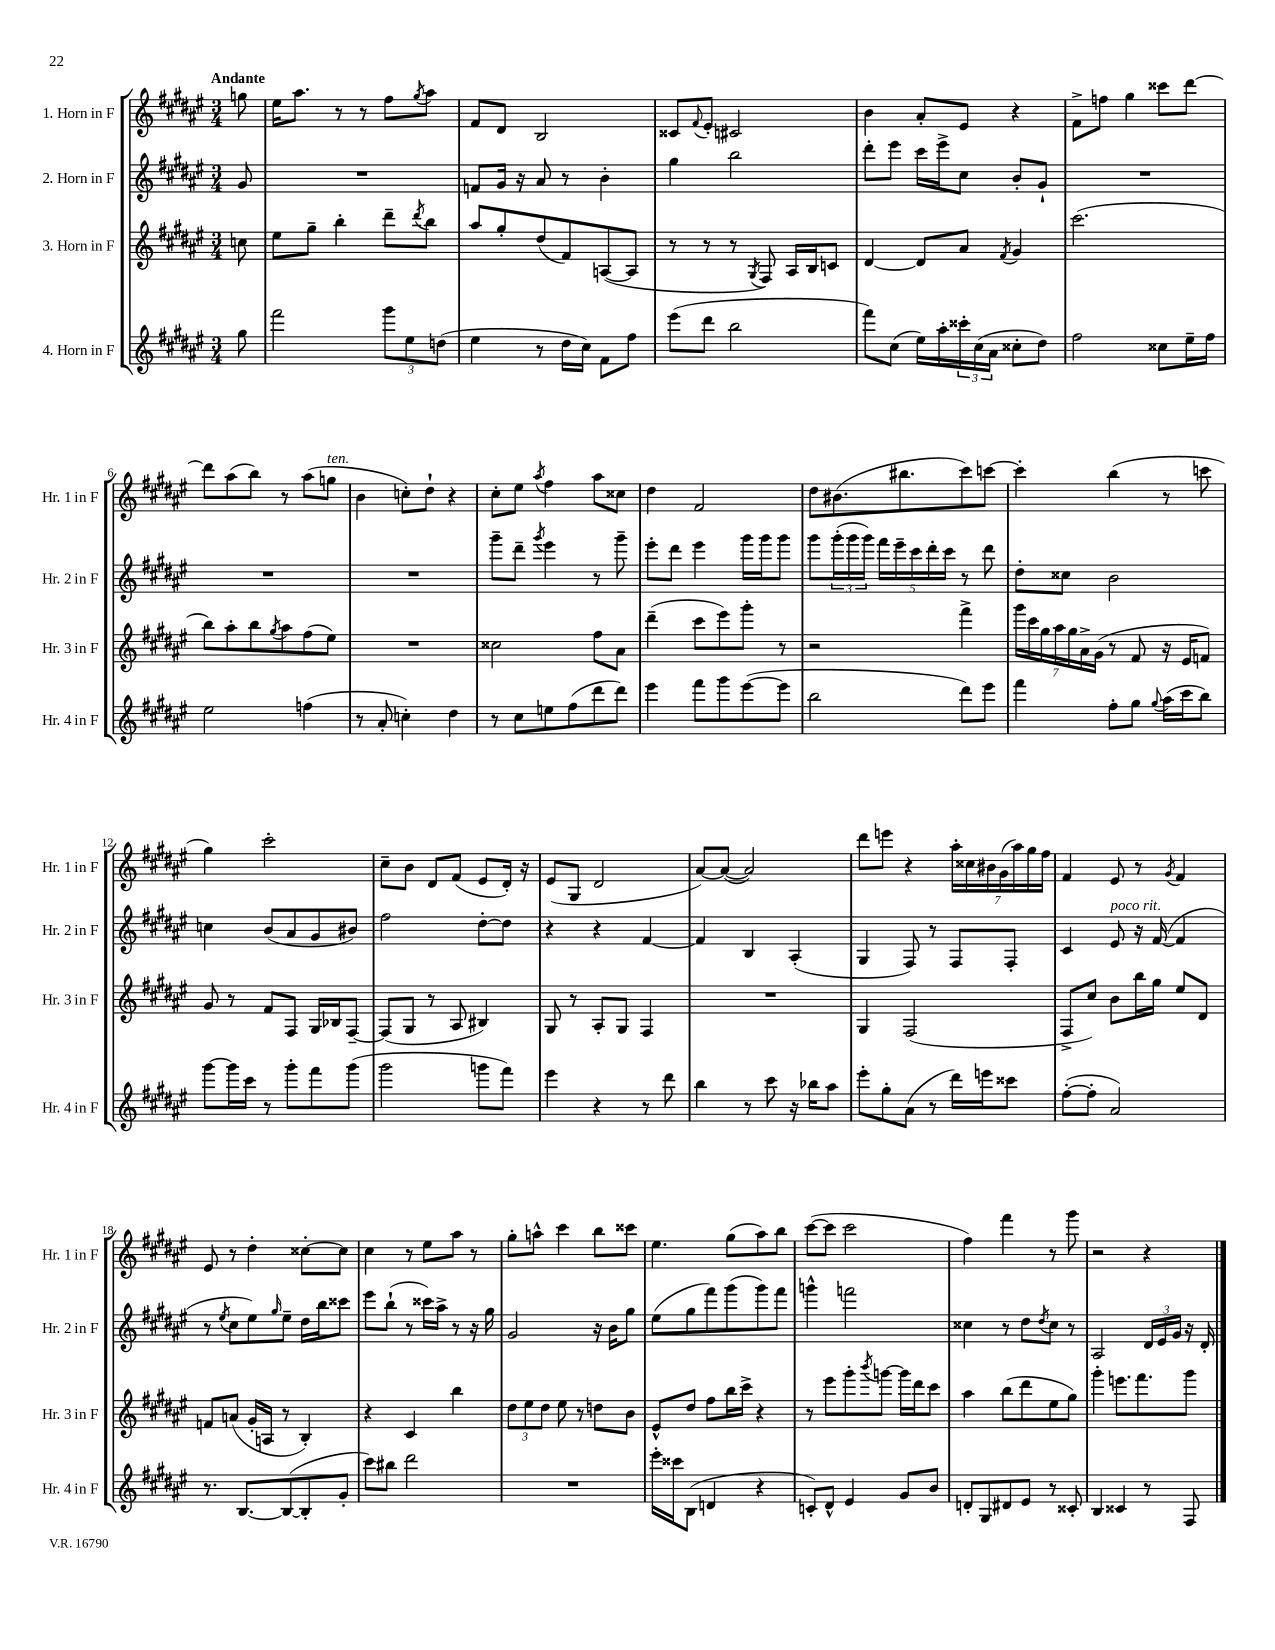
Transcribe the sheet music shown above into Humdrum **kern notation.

**kern	**kern	**kern	**kern
*staff4	*staff3	*staff2	*staff1
*clefG2	*clefG2	*clefG2	*clefG2
*k[f#c#g#d#a#e#]	*k[f#c#g#d#a#e#]	*k[f#c#g#d#a#e#]	*k[f#c#g#d#a#e#]
*M3/4	*M3/4	*M3/4	*M3/4
8gg#	8cc	8g#	8gg
=	=	=	=
2fff#	8ee#	2.r	16ee#
.	.	.	8.aa#
.	8gg#~	.	.
.	4bb'	.	8r
.	.	.	8r
12ggg#	8ddd#~	.	8ff#
12ee#	.	.	.
.	8qddd#	.	8qgg#
.	8bb	.	8aa#
(12dd	.	.	.
=	=	=	=
4ee#	8aa#	8f	8f#
.	8gg#'	16g#	8d#
.	.	16r	.
8r	(8dd#	8a#	2B
16dd#	8f#)	8r	.
16cc#)	.	.	.
8f#	([8A	4b'	.
8ff#	8A]	.	.
=	=	=	=
(8eee#	8r	4gg#	8c##
.	.	.	8qqf#
8ddd#	8r	.	8e#'
2bb	8r	2bb	2c#
.	8qG#	.	.
.	8F#)	.	.
.	16A#	.	.
.	16B	.	.
.	8c	.	.
=	=	=	=
8fff#)	[4d#	8ddd#'	4b
(8cc#	.	8eee#	.
16ee#)	8d#]	16ccc#	8a#'
16aa#'	.	16eee#^	.
24ccc##'	8a#	8cc#	8e#
(24cc#	.	.	.
24a#	.	.	.
.	8qf#	.	.
8cc##'	4g#	8b'	4r
8dd#)	.	8g#`	.
=	=	=	=
2ff#	(2.ccc#	2.r	8f#^
.	.	.	8ff
.	.	.	4gg#
8cc##	.	.	8ccc##
16ee#~	.	.	[8ddd#
16ff#	.	.	.
=	=	=	=
2ee#	8bb)	2.r	8ddd#]
.	8aa#'	.	(8aa#
.	8bb	.	8bb)
.	8qgg#	.	.
.	8aa#	.	8r
(4ff	(8ff#	.	(8aa#
.	8ee#)	.	8gg
=	=	=	=
8r	2.r	2.r	4b
8a#'	.	.	.
4cc')	.	.	8cc')
.	.	.	8dd#`
4dd#	.	.	4r
=	=	=	=
8r	2cc##	8ggg#~	8cc#'
8cc#	.	8ddd#~	8ee#
.	.	8qggg#	8qaa#
8ee	.	4eee#	4ff#
(8ff#	.	.	.
8ddd#	8ff#	8r	8aa#
8ddd#)	8a#	8ggg#~	8cc##
=	=	=	=
4eee#	(4ddd#~	8eee#'	4dd#
.	.	8ddd#	.
8fff#	8ccc#	4eee#	2f#
8ggg#	8eee#)	.	.
([8eee#	8ggg#'	16ggg#	.
.	.	16ggg#	.
8eee#]	8r	8ggg#	.
=	=	=	=
2bb	2r	8ggg#	8dd#
.	.	(24ggg#'	(8.b#
.	.	24ggg#	.
.	.	24ggg#)	.
.	.	20fff#	.
.	.	20eee#~	.
.	.	.	8.bb#
.	.	20ccc#	.
.	.	20ddd#'	.
.	.	20ccc#	.
8ddd#)	4fff#^	8r	8ccc#)
8eee#	.	8ddd#	[8ccc
=	=	=	=
4fff#	28ggg#	8dd#'	4ccc']
.	28ccc#	.	.
.	28gg#	.	.
.	28aa#	.	.
.	.	8cc##	.
.	28gg#	.	.
.	28a#^	.	.
.	(28g#	.	.
8ff#'	8r	2b	(4bb
8gg#	8f#	.	.
8qqgg#	.	.	.
(16aa#	16r	.	8r
16ccc#	16e#	.	.
8bb)	8f)	.	8ccc
=	=	=	=
[8ggg#	8g#	4cc	4gg#)
16ggg#]	8r	.	.
16ccc#	.	.	.
8r	8f#	(8b	2ccc#'
8ggg#'	8F#	8a#	.
8fff#	16G#	8g#	.
.	16B-	.	.
(8ggg#	[8F#~	8b#)	.
=	=	=	=
2ggg#	(8F#]	2ff#	8cc#~
.	8G#	.	8b
.	8r	.	8d#
.	8A#	.	(8f#
8ggg	4B#)	[8dd#'	8e#
8fff#)	.	8dd#]	16d#')
.	.	.	16r
=	=	=	=
4eee#	8G#	4r	(8e#
.	8r	.	8G#
4r	8A#'	4r	2d#
.	8G#	.	.
8r	4F#	[4f#	.
8ddd#	.	.	.
=	=	=	=
4bb	2.r	4f#]	[8a#)
.	.	.	(8a#_
8r	.	4B	2a#])
8ccc#	.	.	.
16r	.	(4A#'	.
16bb-	.	.	.
8aa#	.	.	.
=	=	=	=
8eee#'	4G#	4G#	8ddd#
8gg#'	.	.	8eee
(8a#	(2F#	8F#)	4r
8r	.	8r	.
16ddd#)	.	8F#	28aa#'
.	.	.	28cc##
16eee	.	.	.
.	.	.	28b#
.	.	.	(28g#
8ccc##	.	8F#'	.
.	.	.	28aa#)
.	.	.	28gg#
.	.	.	28ff#
=	=	=	=
([8ff#'	8F#^	4c#	4f#
8ff#']	8cc#)	.	.
2a#)	8b	8e#	8e#
.	16bb	16r	8r
.	16gg#	([16f#	.
.	.	.	8qg#
.	8ee#	4f#]	4f#
.	8d#	.	.
=	=	=	=
8.r	8f	8r	8e#
.	.	8qee#	.
.	(8a	8cc#	8r
[8.B	.	.	.
.	16g#'	8ee#)	4dd#'
.	16A	.	.
.	.	16qqgg#	.
(8B_	8r	8ee#~	.
8B']	4B')	16dd#	[8cc##'
.	.	16bb	.
8g#'	.	8ccc##	8cc##]
=	=	=	=
8ccc#)	4r	8eee#	4cc#
8bb#	.	(8bb`	.
2ddd#	4c#	8r	8r
.	.	16ccc##)	8ee#
.	.	16aa#^	.
.	4bb	8r	8aa#
.	.	16r	8r
.	.	16gg#	.
=	=	=	=
2.r	12dd#	2g#	8gg#'
.	12ee#	.	.
.	.	.	8aa^^
.	12dd#	.	.
.	8ee#	.	4ccc#
.	8r	.	.
.	8dd	16r	8bb
.	.	16b	.
.	8b	8gg#	8ccc##
=	=	=	=
16eee#'	8e#^^	(8ee#	4.ee#
16ccc##	.	.	.
(8B	8dd#	8gg#	.
4d	8ff#	8fff#)	.
.	16bb	(8ggg#	(8gg#
.	16ccc#^	.	.
4r	4r	8ggg#)	8aa#)
.	.	8fff#	8bb
=	=	=	=
8c')	8r	4ggg^^	([8ccc#
8d#^^	8eee#	.	8ccc#]
4e#	8ggg#'	2fff	2ccc#
.	8qbbb	.	.
.	[8ggg	.	.
8g#	16ggg]	.	.
.	16ddd#	.	.
8b	8ccc#	.	.
=	=	=	=
8d'	4aa#	4cc##	4ff#)
8G#	.	.	.
8d#	(8bb	8r	4fff#
8e#	8ddd#	8dd#	.
.	.	8qdd#	.
8r	8ee#	8cc##	8r
8c##'	8gg#)	8r	8ggg#
=	=	=	=
4B	4ggg#'	2A#	2r
4c##	8.eee	.	.
.	8.fff#	.	.
8r	.	24d#	4r
.	.	24e#	.
.	.	24g#	.
8F#	8ggg#	16r	.
.	.	16d#'	.
==	==	==	==
*-	*-	*-	*-
